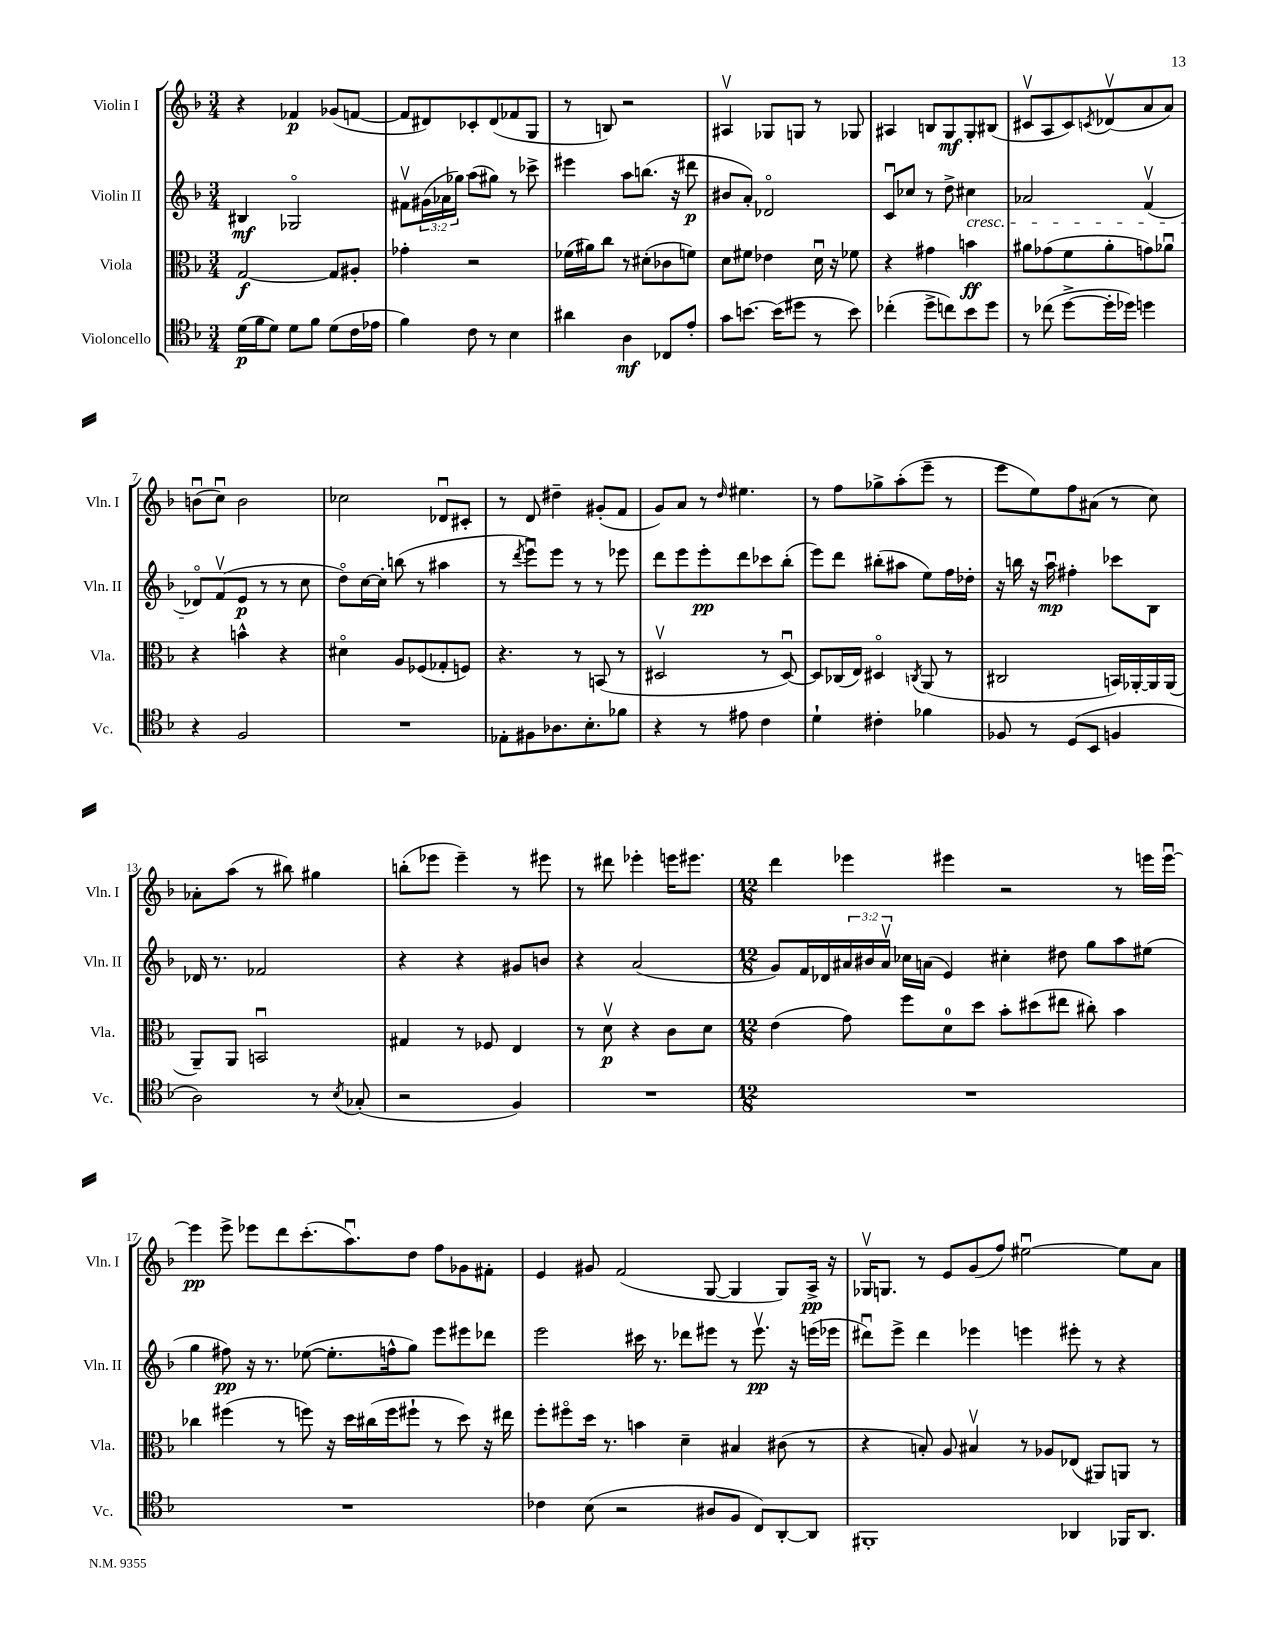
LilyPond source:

<<
\new StaffGroup <<
\new Staff = "s0" \with { instrumentName = "Violin I" shortInstrumentName = "Vln. I" } {
    \clef treble \key f \major \numericTimeSignature \time 3/4
    r4 fes'4\p ges'8( f'8~ |
    f'8 dis'8) ces'8-. dis'8( fes'8 g8 |
    r8 b8) r2 |
    ais4\upbow ges8 g8 r8 ges8 |
    ais4 b8 g8\mf g8-. bis8( |
    cis'8\upbow a8 cis'8) \acciaccatura { c'8 } des'8\upbow( a'8 a'8) |
    b'8\downbow( c''8\downbow) b'2 |
    ces''2 des'8\downbow cis'8-. |
    r8 d'8 dis''4-- gis'8-.( f'8 |
    g'8) a'8 r8 \grace { d''16 } eis''4. |
    r8 f''8 ges''8-> a''8-.( e'''8-- r8 |
    e'''8 e''8) f''8 ais'8( r8 c''8) |
    aes'8-. a''8( r8 bis''8) gis''4 |
    b''8-.( ees'''8 ees'''4--) r8 eis'''8 |
    r8 dis'''8 ees'''4-. e'''16 eis'''8. |
    \numericTimeSignature \time 12/8 d'''4 ees'''4 eis'''4 r2 r8 e'''16 e'''16~\downbow |
    e'''4\pp e'''8-> ees'''8 d'''8 c'''8.-.( a''8.\downbow) d''8 f''8 ges'8 fis'8-. |
    e'4 gis'8 f'2( g8~ g4 g8) a16->\pp r16 |
    ges16\upbow g8. r8 e'8 g'8( f''8) eis''2~\downbow eis''8 a'8 \bar "|." |
}
\new Staff = "s1" \with { instrumentName = "Violin II" shortInstrumentName = "Vln. II" } {
    \clef treble \key f \major \numericTimeSignature \time 3/4 \override Staff.TupletNumber.text = #tuplet-number::calc-fraction-text
    bis4\mf ges2\flageolet |
    fis'8\upbow \tuplet 3/2 { gis'16( aes'16 ges''16) } a''8( gis''8) r8 ces'''8-> |
    eis'''4 a''8 b''8.( r16 dis'''8\p |
    bis'8 a'8-.) des'2\flageolet |
    c'8\downbow ces''8 r8 d''8-> cis''4\cresc |
    aes'2 f'4\upbow( |
    des'8\flageolet\!) f'8\upbow( e'8\p r8 r8 c''8 |
    d''8\flageolet) c''16~ c''16-. b''8( r8 ais''4 |
    r8 \acciaccatura { d'''8 } e'''8\downbow) e'''8 r8 r8 ees'''8 |
    d'''8 e'''8 e'''8-.\pp d'''8 ces'''8 bes''8-.( |
    e'''8) d'''8 bis''8-.( ais''8 e''8) f''16 des''16-. |
    r16 b''16 r16 a''16\downbow\mp fis''4-. ces'''8 bes8 |
    des'16 r8. fes'2 |
    r4 r4 gis'8 b'8 |
    r4 a'2( |
    \numericTimeSignature \time 12/8 g'8) f'16 des'16 \tuplet 3/2 { ais'16 bis'16 ais'16\upbow } ces''16 a'16( e'4) cis''4-. dis''8 g''8 a''8 eis''8( |
    g''4 fis''8\pp) r16 r8. ees''8~( ees''8.-. f''16-^ g''8) e'''8 eis'''8 des'''8 |
    e'''2 cis'''16 r8. des'''8 eis'''8 r8 eis'''8.\upbow\pp r16 e'''16( ees'''16 |
    dis'''8\downbow) e'''8-> dis'''4 ees'''4 e'''4 eis'''8-. r8 r4 \bar "|." |
}
\new Staff = "s2" \with { instrumentName = "Viola" shortInstrumentName = "Vla." } {
    \clef alto \key f \major \numericTimeSignature \time 3/4
    g2~\f g8 ais8-. |
    ges'4-. r2 |
    fes'16( ais'16) c''8 r8 dis'8-.( ces'8 f'8) |
    d'8 fis'8 ees'4 d'16\downbow r16 fes'8 |
    r4 gis'4 b'4\ff |
    ais'8 ges'8( f'8 ais'8-. g'8) aes'8\downbow |
    r4 b'4-^ r4 |
    dis'4\flageolet a8 fes8( ges8-. f8) |
    r4. r8 b,8( r8 |
    dis2\upbow r8 dis8~\downbow) |
    dis8 ces16( e16) dis4\flageolet \acciaccatura { c8 } a,8( r8 |
    cis2 b,16) aes,16~-. aes,16 aes,16( |
    a,8--) a,8 b,2\downbow |
    gis4 r8 fes8 e4 |
    r8 d'8\upbow\p r4 c'8 d'8 |
    \numericTimeSignature \time 12/8 e'4( g'8) f''8 d'8-0 d''8 bes'8-. dis''8( eis''8 cis''8-.) bes'4 |
    ces''4 fis''4( r8 f''8) r16 d''16 cis''16( f''16 fis''8-! r8 d''8) r16 eis''16 |
    f''8-. fis''8\flageolet d''16 r8. b'4 d'4-- bis4 cis'8( r8 |
    r4 b8-.) a8 bis4\upbow r8 aes8 ees8( ais,8) a,8 r8 \bar "|." |
}
\new Staff = "s3" \with { instrumentName = "Violoncello" shortInstrumentName = "Vc." } {
    \clef tenor \key f \major \numericTimeSignature \time 3/4
    d'16\p( f'16 d'8) d'8 f'8 d'8( c'16 ees'16 |
    f'4) c'8 r8 bes4 |
    ais'4 a4\mf ces8 e'8-. |
    g'8 b'8.~ b'16( dis''8 r8 b'8) |
    ces''4-.( d''8-> c''8) bes'8 d''8 |
    r8 ces''8( d''8~-> d''16-. des''16) d''4 |
    r4 f2 |
    R2. |
    ees8-. fis8 aes8. bes8.-. fes'8 |
    r4 r8 eis'8 c'4 |
    d'4-! cis'4-. fes'4 |
    fes8 r8 d8( bes,8 f4 |
    a2) r8 \acciaccatura { bes8 } ges8-.( |
    r2 f4) |
    R2. |
    \numericTimeSignature \time 12/8 R1. |
    R1. |
    ces'4 bes8( r2 ais8 f8 c8) a,8~-. a,8 |
    fis,1-. aes,4 fes,16 aes,8. \bar "|." |
}
>>
>>
